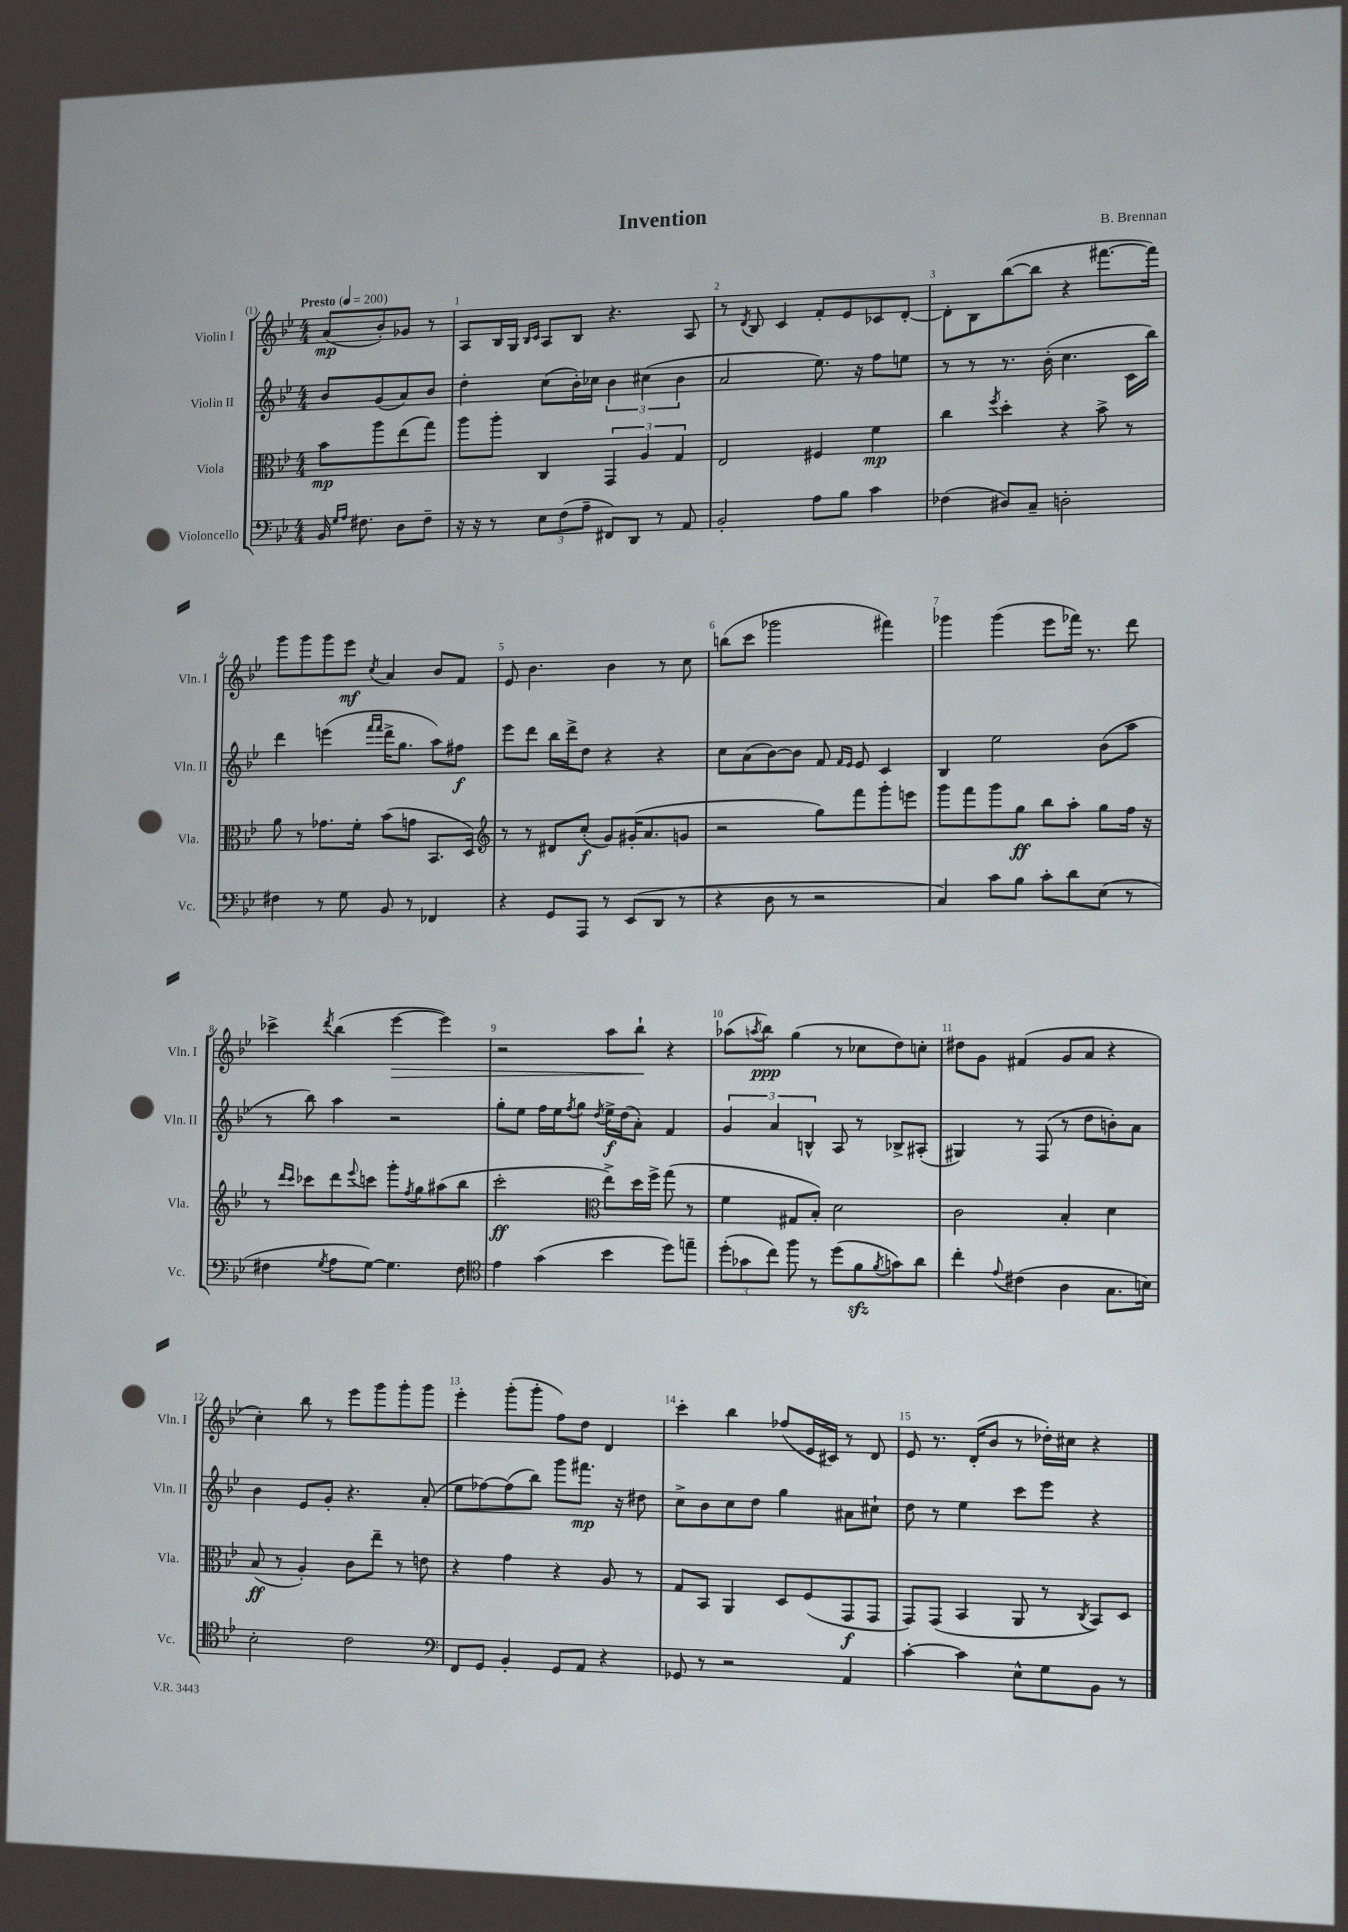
\header { title = "Invention" composer = "B. Brennan" }
<<
\new StaffGroup <<
\new Staff = "s0" \with { instrumentName = "Violin I" shortInstrumentName = "Vln. I" } {
    \clef treble \key bes \major \numericTimeSignature \time 4/4 \partial 2 \tempo "Presto" 4 = 200
    a'8\mp( bes'8-.) ges'8 r8 |
    a8 bes16 g16 \grace { bes16 c'16 } a8 bes8 r4. a8 |
    r8 \acciaccatura { d'8 } bes8 c'4 f'8-. ees'8 ces'8 d'8~-. |
    d'8-. bes8 bes''8~( bes''8 r4 fis'''8.~ fis'''16) |
    g'''8 g'''8 g'''8 ees'''8\mf \acciaccatura { c''8 } a'4 bes'8 f'8 |
    ees'8 bes'4. bes'4 r8 c''8 |
    b''8( c'''8 ges'''2 fis'''4) |
    ges'''4 ges'''4( ees'''8 fes'''16) r8. d'''8 |
    ces'''4-> \acciaccatura { d'''8 } bes''4( ees'''4~\> ees'''4) |
    r2 a''8 bes''8-!\! r4 |
    aes''8( \acciaccatura { a''8 } bes''8\ppp) g''4( r8 ces''8 d''8) c''8-. |
    dis''8 g'8 fis'4( g'8 a'8 r4 |
    c''4-.) bes''8 r8 ees'''8 g'''8 g'''8-. g'''8 |
    ees'''4-. g'''8-.( g'''8-. f''8) d''8 d'4 |
    c'''4-. bes''4 fes''8( ees'16 cis'16) r8 d'8 |
    ees'8 r8. d'16-.( bes'8 r8 des''16-.) cis''16 r4 \bar "|." |
}
\new Staff = "s1" \with { instrumentName = "Violin II" shortInstrumentName = "Vln. II" } {
    \clef treble \key bes \major \numericTimeSignature \time 4/4 \partial 2
    bes'8 g'8( a'8) bes'8 |
    d''4-. c''8( bes'16-.) ces''16 \tuplet 3/2 { bes'4 cis''4( bes'4 } |
    a'2 ees''8.) r16 f''8 e''8 |
    r8 r8 r8. bes'16-.( c''4. c'16 bes''16) |
    d'''4 e'''4( \grace { f'''16 f'''16 } d'''16-> g''8. a''8) fis''8\f |
    ees'''8 d'''8 bes''16 d'''16-> d''8 r4 r4 |
    c''8 a'8( bes'8~) bes'8 f'8 \grace { f'16 ees'16 } ees'8 c'4 |
    bes4 ees''2 bes'8( a''8 |
    r8 bes''8) a''4 r2 |
    g''8-. ees''8 f''16 ees''16 \acciaccatura { f''8 } g''8 \acciaccatura { d''8 } ees''16->\f d''16( a'8-.) f'4 |
    \tuplet 3/2 { g'4 a'4 b4-^ } a8 r8 bes8-> ais8-.( |
    gis4) r8 f8( r8 d''8 b'8-.) a'8 |
    bes'4 ees'8 g'8-. r4. a'8-.( |
    ees''8 fes''8~) fes''8( bes''8) g'''8 fis'''8.\mp r16 dis''8 |
    c''8-> bes'8 c''8 d''8 g''4 ais'8 cis''8-! |
    d''8 r8 ees''4 c'''8 ees'''8 r4 \bar "|." |
}
\new Staff = "s2" \with { instrumentName = "Viola" shortInstrumentName = "Vla." } {
    \clef alto \key bes \major \numericTimeSignature \time 4/4 \partial 2
    bes'8\mp a''8 ees''8( g''8) |
    a''8 a''8-. c4 \tuplet 3/2 { g,4 a4 g4 } |
    ees2 fis4 f'4\mp |
    c''4 \acciaccatura { f''8 } d''4-. r4 bes'8-> r8 |
    a'8 r8 ges'8. f'16-. bes'8( g'8 bes,8. d16) |
    \clef treble r8 r8 dis'8 c''8-.\f( g'8) gis'16-.( a'8. g'8 |
    r2 g''8) f'''8 g'''8-. e'''8 |
    g'''8 f'''8 g'''8 g''8\ff bes''8 a''8-. g''8 f''16 r16 |
    r8 \grace { d'''16 c'''16 } ces'''8 d'''8 \appoggiatura { ees'''8 } c'''8 g'''8-. \acciaccatura { f''8 } g''8 ais''8( bes''8 |
    c'''2-.\ff \clef alto ees''8->) d''16 f''16-> g''8( r8 |
    f'4 gis8 bes8-.) d'2 |
    c'2 bes4-. d'4 |
    bes8\ff( r8 a4-.) c'8 ees''8-- r8 e'8 |
    r4 g'4 r4 a8 r8 |
    g8 bes,8 a,4 d8 f8( g,8\f g,8 |
    g,8) g,8( bes,4 a,8 r8 \acciaccatura { c8 } bes,8) d8 \bar "|." |
}
\new Staff = "s3" \with { instrumentName = "Violoncello" shortInstrumentName = "Vc." } {
    \clef bass \key bes \major \numericTimeSignature \time 4/4 \partial 2
    bes,16 \grace { g16 a16 } fis8. d8 fis8-- |
    r16 r16 r8 \tuplet 3/2 { ees8 f8( a8-- } fis,8) d,8 r8 a,8 |
    bes,2-. a8 bes8 c'4 |
    fes4( dis8) c8-- d2-. |
    fis4 r8 g8 bes,8 r8 fes,4 |
    r4 g,8 a,,8 r8 ees,8( d,8 r8 |
    r4 d8 r8 r2 |
    c4) c'8 bes8 c'8-. d'8 ees8( r8 |
    fis4 \acciaccatura { g8 } a8 g8~) g4. fis8 |
    \clef tenor ees'4 g'4( bes'4 d''8) e''8-- |
    \tuplet 3/2 { d''8-.( ges'8 c''8) } f''8 r8 d''8( f'8\sfz \acciaccatura { f'8 } g'8) a'8 |
    c''4-. \appoggiatura { ees'8 } cis'4( a4 g8. b16) |
    bes2-. c'2 |
    \clef bass f,8 g,8 bes,4-. g,8 a,8 r4 |
    ges,8 r8 r2 a,4 |
    c'4~-. c'4 ees8-^ g8 bes,8 r8 \bar "|." |
}
>>
>>
\layout { \context { \Score \override BarNumber.break-visibility = ##(#f #t #t) barNumberVisibility = #all-bar-numbers-visible } }
